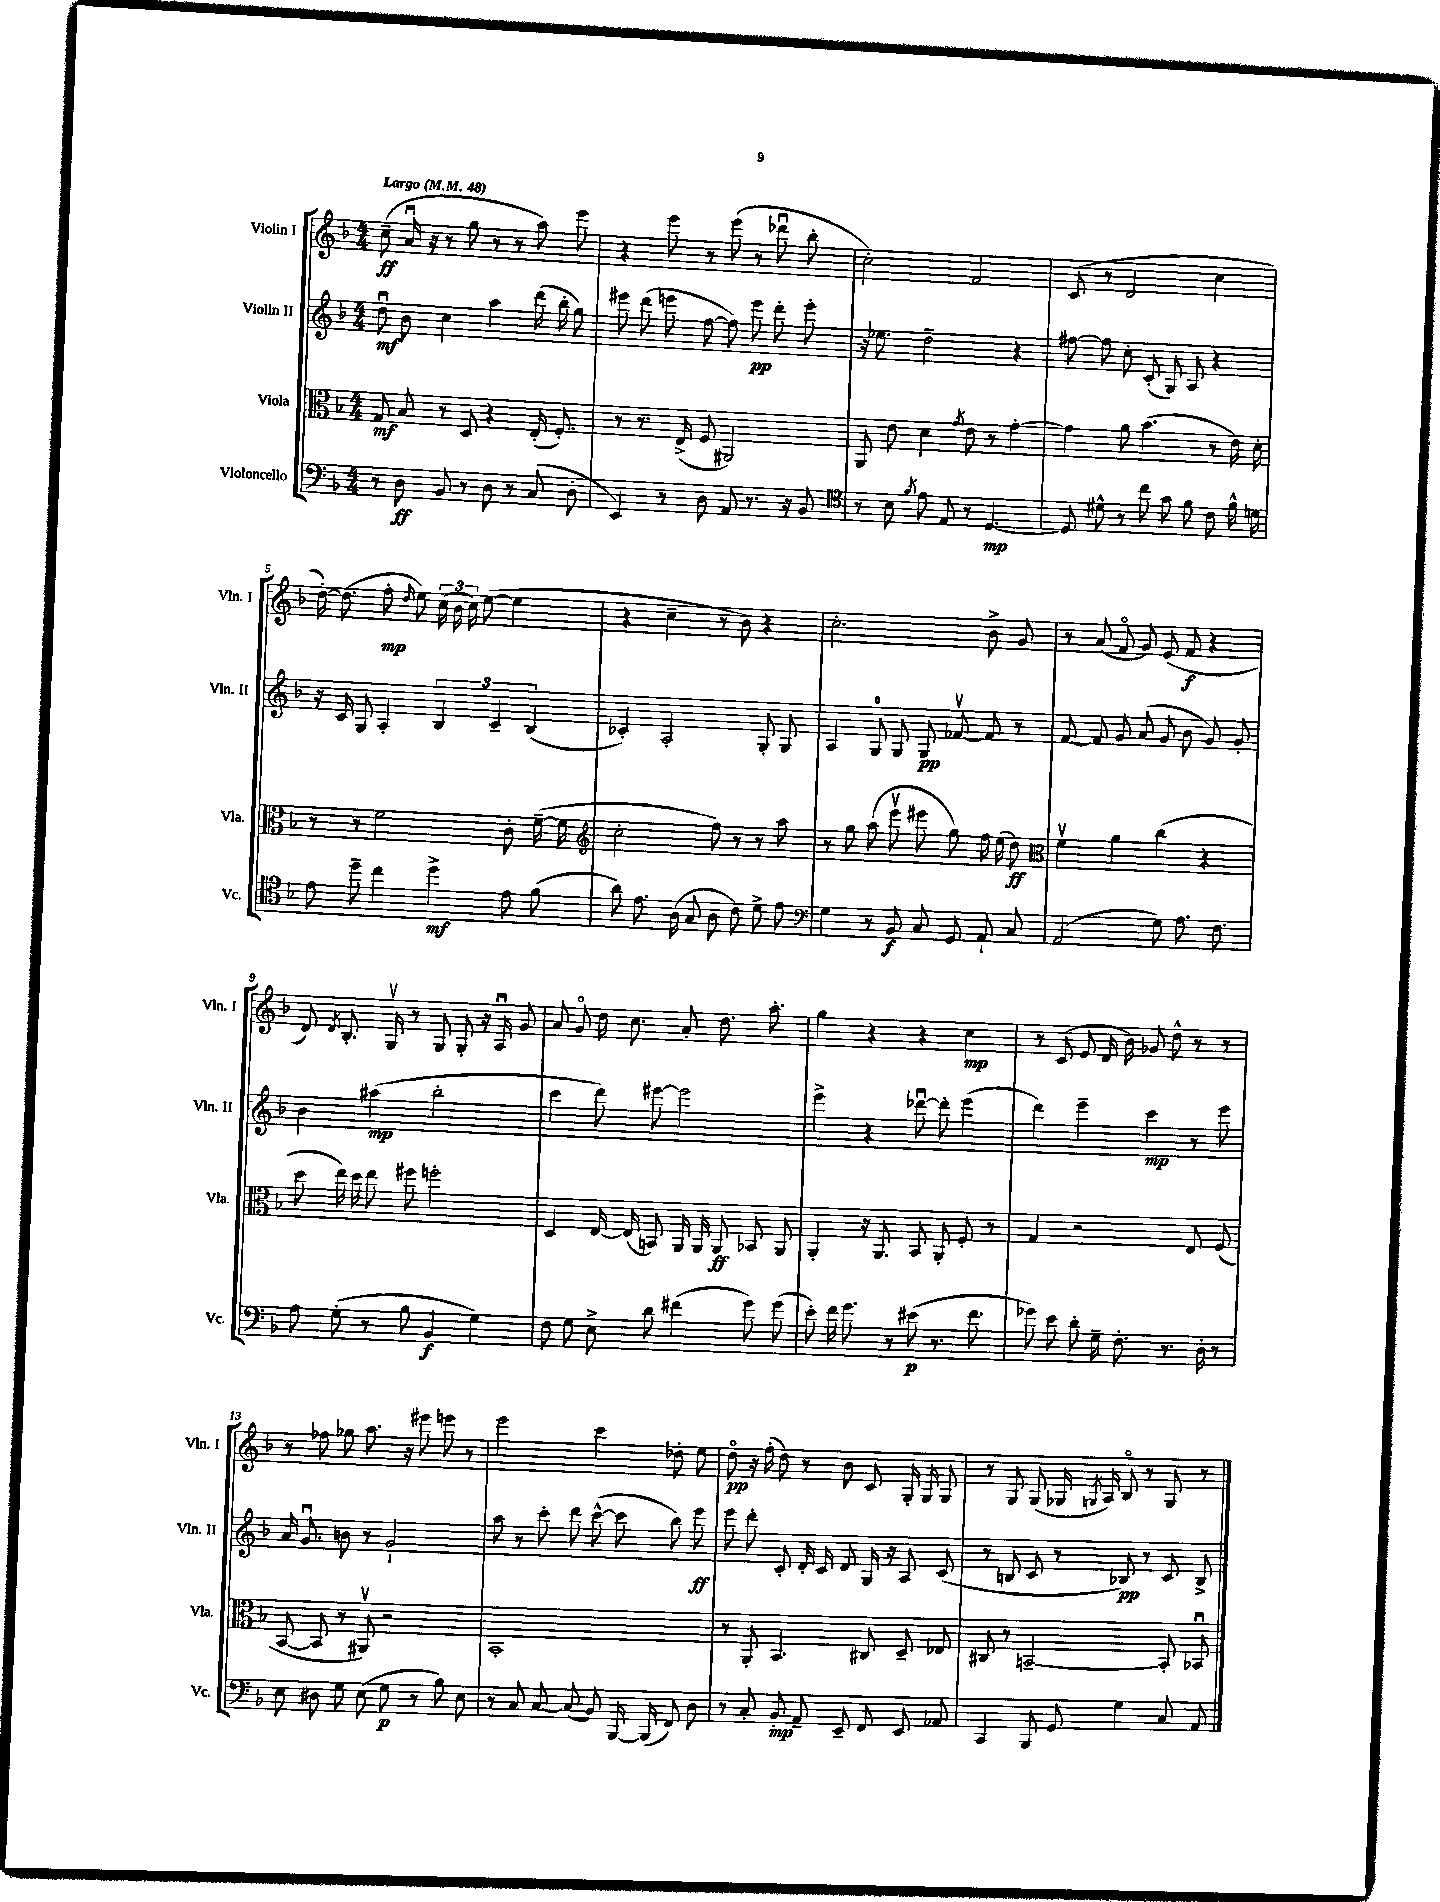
<<
\new StaffGroup <<
\new Staff = "s0" \with { instrumentName = "Violin I" shortInstrumentName = "Vln. I" } {
    \clef treble \key f \major \numericTimeSignature \time 4/4 \tempo "Largo" 4 = 48
    \autoBeamOff c''8--\ff( a'16\downbow r16 r8 g''8 r8 r8 a''8) e'''8 |
    r4 e'''8 r8 e'''8( r8 des'''8\downbow bes''8-. |
    c''2-.) f'2 |
    c'8( r8 d'2 c''4 |
    d''16~-.) d''8.( f''8-.\mp \grace { d''16 } e''8) \tuplet 3/2 { c''16( bes'16 c''16) } e''8~( e''4 |
    r4 c''4-- r8 bes'8) r4 |
    c''2.-. bes'8-> g'8 |
    r8 a'8( f'8\flageolet g'8) e'8( f'8\f r4 |
    d'8) \acciaccatura { d'8 } bes8.-. g16\upbow r8 g8 g8-. r16 a16\downbow g'8 |
    a'8 g'8\flageolet d''16 c''8. a'8-. d''8. a''8.-. |
    g''4 r4 r4 c''4\mp |
    r8 c'8( e'8 d'16 bes'16) ges'8 d''8-^ r8 r8 |
    r8 fes''8 ges''8 a''8. r16 eis'''8 e'''8 r8 |
    e'''2 c'''4 des''8-. e''8 |
    d''8\flageolet\pp r16 f''16-.( d''8) r8 bes'8 c'8 g16-. g16 g8 |
    r8 g8 g8( ges16 \acciaccatura { g8 } a16) bes8\flageolet r8 g8 r8 \bar "|." |
}
\new Staff = "s1" \with { instrumentName = "Violin II" shortInstrumentName = "Vln. II" } {
    \clef treble \key f \major \numericTimeSignature \time 4/4
    \autoBeamOff d''8\downbow\mf bes'8 c''4 a''4 d'''16( bes''16-. g''8) |
    eis'''8 d'''8( e'''8 f''8~ f''8) e'''8\pp d'''8-. e'''8-. |
    r16 ees''8. d''2-- r4 |
    fis''8~ fis''8 c''8-. c'8-.( g8) a8 r4 |
    r16 c'16 g8 a4-. \tuplet 3/2 { bes4 c'4-- bes4( } |
    ces'4-.) a2-. g8-. g8 |
    a4 g8-0 g8 g8\pp fes'8~\upbow fes'8 r8 |
    f'8~ f'8 g'8 a'8( g'8 bes'8 g'8) g'8-. |
    bes'4 ais''4\mp( bes''2-. |
    c'''4 d'''8) eis'''8~ eis'''2 |
    e'''4-> r4 des'''8~\downbow des'''8-. e'''4( |
    d'''4) e'''4-- c'''4\mp r8 e'''8 |
    a'16 g'8.\downbow b'8 r8 g'2-! |
    a''8 r8 c'''8-. d'''8 c'''8~-^( c'''8 bes''8) e'''8\ff |
    e'''8 d'''8-. c'8-. d'16-. c'16 d'8 g16 r16 a8 c'8( |
    r8 b8 c'8 r8 bes8\pp) r8 c'8 bes8-> \bar "|." |
}
\new Staff = "s2" \with { instrumentName = "Viola" shortInstrumentName = "Vla." } {
    \clef alto \key f \major \numericTimeSignature \time 4/4
    \autoBeamOff g8\mf bes8 r8 d8 r4 e16-.( f8.-.) |
    r8 r8. e16->( f8 ais,2) |
    a,8 e'8 d'4 \acciaccatura { g'8 } e'8 r8 g'4~-. |
    g'4 a'8 bes'4.( r8 e'16) d'16-. |
    r8 r8 f'2 c'8-. f'16~--( f'16 |
    \clef treble c''2-. f''8) r8 r8 a''8 |
    r8 g''8 a''8( e'''8\upbow eis'''8 g''8) f''16 e''16( d''8\ff) |
    \clef alto f'4\upbow a'4 c''4( r4 |
    d''8 e''16) d''16 e''8 fis''8 f''2-. |
    d4 e16~ e16( b,8) a,16 a,16 a,8\ff bes,8 a,8 |
    a,4-. r16 a,8. bes,8 a,8-. f8-. r8 |
    g4 r2 e8 f8( |
    bes,8~ bes,8 r8 ais,8\upbow) r2 |
    bes,1-. |
    r8 a,8-. bes,4. cis8 d8-- ees8 |
    cis8 r8 b,2~-- b,8-. bes,8\downbow \bar "|." |
}
\new Staff = "s3" \with { instrumentName = "Violoncello" shortInstrumentName = "Vc." } {
    \clef bass \key f \major \numericTimeSignature \time 4/4
    \autoBeamOff r8 d8\ff bes,8 r8 d8 r8 c8( d8-. |
    e,4) r8 d8 a,8 r8. r16 bes,8 |
    \clef tenor r8 bes8 \acciaccatura { f'8 } e'8 e8 r8 d4.~\mp |
    d8 dis'8-^ r8 c''8 g'8 f'8 c'8 f'16-^ d'16 |
    e'8 d''8-- c''4 d''4->\mf e'8 f'8( |
    a'8) e'8. a16( g8 a8 c'8) d'8-> e'8 |
    \clef bass g4 r8 bes,8\f c8 g,8 a,8-! c8 |
    a,2( g8) a8. f8. |
    a8 g8-.( r8 bes8 bes,4\f g4) |
    f8 g8 e8-> d'8 fis'4( g'8) g'8( |
    e'8-.) f'16 g'8. r8 eis'8\p( r8. f'8. |
    ges'8) e'8 d'8-. g16-- f8.-. r8. d16-. r8 |
    e8 dis8 g8 e8( g8\p r8 bes8) e8 |
    r8 c8 c8~ c8( bes,8) bes,,16~ bes,,16( f,8) d8 |
    r8 c8-. bes,8-.\mp a,8-- e,8-- f,8 e,8 aes,8 |
    c,4 bes,,8 g,8 g4 c8 a,8 \bar "|." |
}
>>
>>
